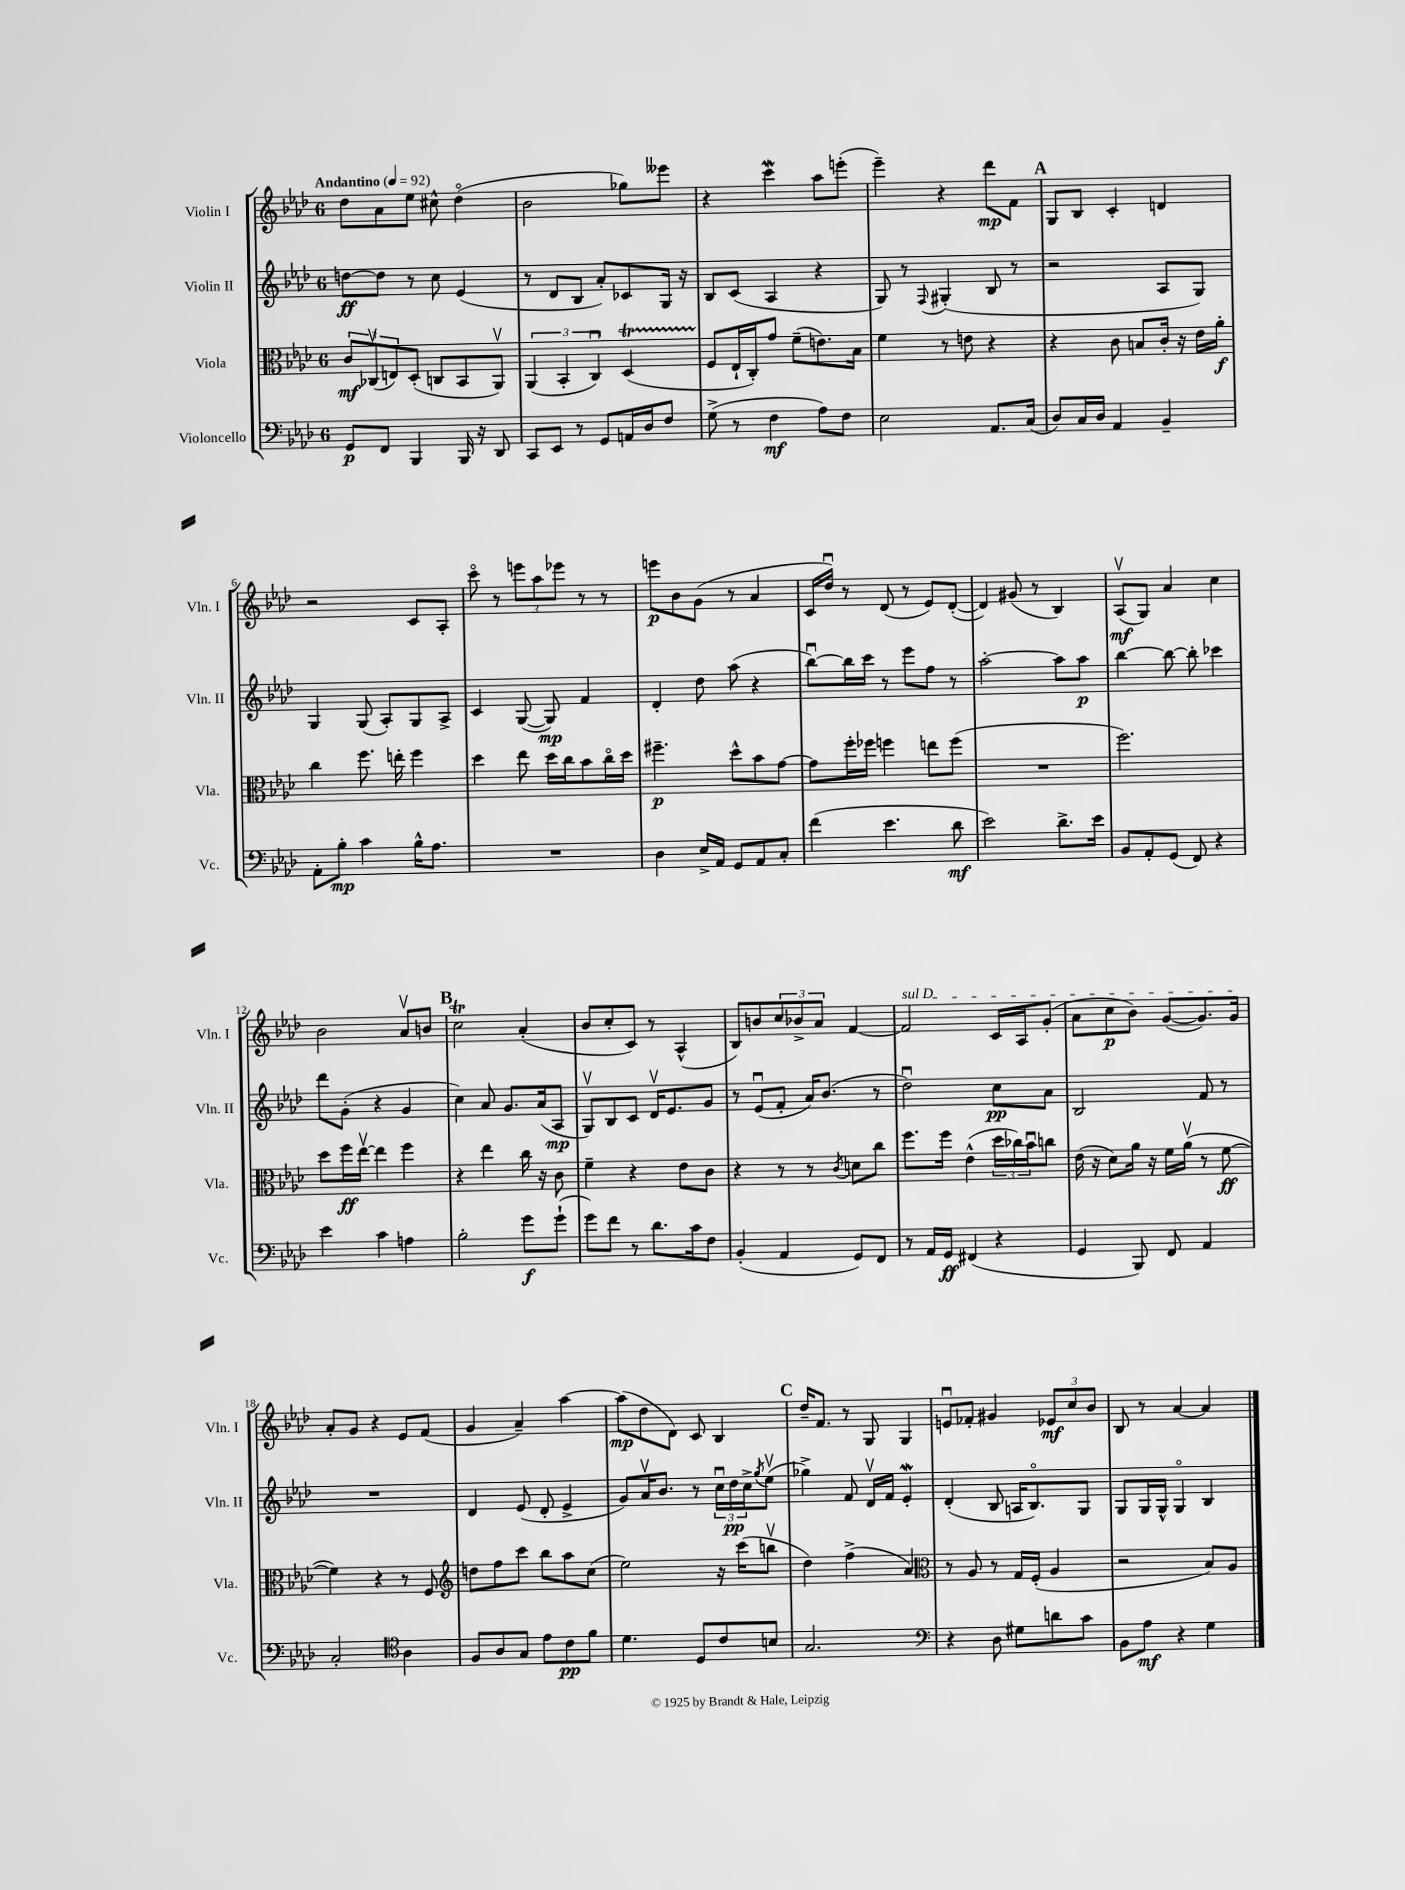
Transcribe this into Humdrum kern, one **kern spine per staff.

**kern	**dynam	**kern	**dynam	**kern	**dynam	**kern	**dynam
*part4	*part4	*part3	*part3	*part2	*part2	*part1	*part1
*staff4	*staff4	*staff3	*staff3	*staff2	*staff2	*staff1	*staff1
*I"Violoncello	*	*I"Viola	*	*I"Violin II	*	*I"Violin I	*
*I'Vc.	*	*I'Vla.	*	*I'Vln. II	*	*I'Vln. I	*
*clefF4	*	*clefC3	*	*clefG2	*	*clefG2	*
*k[b-e-a-d-]	*	*k[b-e-a-d-]	*	*k[b-e-a-d-]	*	*k[b-e-a-d-]	*
*M6/8	*	*M6/8	*	*M6/8	*	*M6/8	*
*MM92	*	*MM92	*	*MM92	*	*MM92	*
=1	=1	=1	=1	=1	=1	=1	=1
!	!	!	!	!	!	!LO:TX:a:B:t=Andantino	!
8GG/L	p	12c/L	mf	[8ddn\L	ff	8dd-\L	.
.	.	(12C-Xv/	.	.	.	.	.
8FF/J	.	.	.	8dd\J]	.	8a-\	.
.	.	12En/)	.	.	.	.	.
4BBB-/	.	(8D-'/J	.	8r	.	8ee-\J	.
.	.	8Cn/L	.	8cc\	.	8cc#X^^\	.
16BBB-/	.	8BB-/	.	(4e-/	.	(4dd-\	.
16r	.	.	.	.	.	.	.
8DD-/	.	8AA-v/J)	.	.	.	.	.
=2	=2	=2	=2	=2	=2	=2	=2
8CC/L	.	(6AA-/	.	8r	.	2b-\	.
8EE-/J	.	.	.	8d-/L	.	.	.
.	.	6BB-'/	.	.	.	.	.
8r	.	.	.	8B-/J	.	.	.
.	.	6Cu/)	.	.	.	.	.
8GG/L	.	.	.	8a-'/L)	.	.	.
16AAn/L	.	(4D-T/	.	8c-X/	.	8gg-X\L)	.
16D-/J	.	.	.	.	.	.	.
8F/J	.	.	.	16G/Jk	.	8eee--X\J	.
.	.	.	.	16r	.	.	.
=3	=3	=3	=3	=3	=3	=3	=3
(8G^\	.	8F/L	.	8B-/L	.	4r	.
8r	.	16E-`/L	.	(8c/J	.	.	.
.	.	16C'/J)	.	.	.	.	.
4F\	mf	8g/J	.	4A-/	.	4cccW\	.
.	.	(8f~\L	.	.	.	.	.
8A-\L)	.	8.en\)	.	4r	.	8aa-\L	.
8F\J	.	.	.	.	.	(8eeen'\J	.
.	.	16B-\Jk	.	.	.	.	.
=4	=4	=4	=4	=4	=4	=4	=4
2E-\	.	4f\	.	8G/)	.	4eee-~\)	.
.	.	.	.	8r	.	.	.
.	.	.	.	8qqF/	.	.	.
.	.	8r	.	(4G#X'/	.	4r	.
.	.	8en\	.	.	.	.	.
8.AA-/L	.	4r	.	8B-/	.	8ddd-\L	mp
.	.	.	.	8r	.	8f\J	.
(16C/Jk	.	.	.	.	.	.	.
!!LO:REH:place=s1:t=A
=5	=5	=5	=5	=5	=5	=5	=5
8D-/L)	.	4r	.	2r	.	8G/L	.
16C/L	.	.	.	.	.	8B-/J	.
16D-/JJ	.	.	.	.	.	.	.
4AA-/	.	8c\	.	.	.	4c'/	.
.	.	8Bn/L	.	.	.	.	.
4BB-~/	.	16c'/Jk	.	8A-/L	.	4dn/	.
.	.	16r	.	.	.	.	.
.	.	16e-\LL	.	8G/J)	.	.	.
.	.	16a-'\JJ	f	.	.	.	.
!!LO:LB:g=z
=6	=6	=6	=6	=6	=6	=6	=6
8AA-'\L	.	4cc\	.	4G/	.	2r	.
8B-'\J	mp	.	.	.	.	.	.
4c\	.	8.ff\	.	(8G/	.	.	.
.	.	.	.	8A-'/L)	.	.	.
.	.	16een'\	.	.	.	.	.
16B-^^\KL	.	4ff\	.	8G/	.	8c/L	.
8.A-\J	.	.	.	.	.	.	.
.	.	.	.	8A-^/J	.	8A-'/J	.
=7	=7	=7	=7	=7	=7	=7	=7
2.r	.	4dd-\	.	4c/	.	8ccc\	.
.	.	.	.	.	.	8r	.
.	.	8ee-\	.	([8G/	.	12eeen\L	.
.	.	.	.	.	.	12aa-\	.
.	.	16dd-\LL	.	8G/])	mp	.	.
.	.	.	.	.	.	12eee-X\J	.
.	.	16cc\J	.	.	.	.	.
.	.	8b-\	.	4f/	.	8r	.
.	.	16cc\L	.	.	.	8r	.
.	.	16dd-\JJ	.	.	.	.	.
=8	=8	=8	=8	=8	=8	=8	=8
4D-\	.	4.ff#X~\	p	4d-'/	.	8eeen\L	p
.	.	.	.	.	.	8b-\	.
16E-^/LL	.	.	.	8dd-\	.	(8g\J	.
16AA-/JJ	.	.	.	.	.	.	.
8GG/L	.	8dd-^^\L	.	(8aa-\	.	8r	.
8AA-/	.	8b-\	.	4r	.	4a-/	.
8C'/J	.	[8g\J	.	.	.	.	.
=9	=9	=9	=9	=9	=9	=9	=9
(4f\	.	8g\L]	.	[8bb-u\L)	.	16c/LL	.
.	.	.	.	.	.	16dd-u/JJ)	.
.	.	16ff'\L	.	16bb-\L]	.	8r	.
.	.	16ff-X\JJ	.	16ccc\JJ	.	.	.
4.e-\	.	4ffn\	.	8r	.	(8d-/	.
.	.	.	.	8eee-\L	.	8r	.
.	.	8een\L	.	8ff\J	.	8e-/L)	.
8d-\	mf	(8ff\J	.	8r	.	([8d-'/J	.
=10	=10	=10	=10	=10	=10	=10	=10
2e-\)	.	2.r	.	[2aa-'\	.	4d-/])	.
.	.	.	.	.	.	(8g#X/	.
.	.	.	.	.	.	8r	.
8.d-^\L	.	.	.	8aa-\L]	.	4B-/)	.
.	.	.	.	8aa-\J	p	.	.
16e-\Jk	.	.	.	.	.	.	.
=11	=11	=11	=11	=11	=11	=11	=11
8BB-/L	.	2.ff\)	.	[4bb-\	.	(8A-v/L	mf
8AA-'/	.	.	.	.	.	8G/J)	.
(8GG/J	.	.	.	8bb-\_	.	4a-/	.
8FF/)	.	.	.	8bb-'\]	.	.	.
4r	.	.	.	4ccc-X\	.	4cc\	.
!!LO:LB:g=z
=12	=12	=12	=12	=12	=12	=12	=12
4e-\	.	8dd-\L	.	8ddd-\L	.	2b-\	.
.	.	16ff\L	ff	(8g'\J	.	.	.
.	.	[16ee-v\JJ	.	.	.	.	.
4c\	.	4ee-\]	.	4r	.	.	.
4An\	.	4ff\	.	4g/	.	8a-v/L	.
.	.	.	.	.	.	8bn/J	.
!!LO:REH:place=s1:t=B
=13	=13	=13	=13	=13	=13	=13	=13
2B-'\	.	4r	.	4cc\)	.	2cct\	.
.	.	4ee-\	.	8a-/	.	.	.
.	.	.	.	8.g/L	.	.	.
8g\L	f	16cc\	.	.	.	(4a-'/	.
.	.	16r	.	(16a-/k	.	.	.
(8g`\J	.	8c\	.	8A-/J	mp	.	.
=14	=14	=14	=14	=14	=14	=14	=14
8g\L)	.	4f~\	.	8Gv/L)	.	8b-/L	.
8f\J	.	.	.	8B-/	.	8cc'/	.
8r	.	4r	.	8c/J	.	8c/J)	.
8.d-\L	.	.	.	16d-v/KL	.	8r	.
.	.	.	.	8.e-/	.	.	.
.	.	8e-\L	.	.	.	(4A-^^/	.
16c\k	.	.	.	.	.	.	.
8F\J	.	8c\J	.	8g/J	.	.	.
=15	=15	=15	=15	=15	=15	=15	=15
(4BB-'/	.	4r	.	8r	.	8B-/L)	.
.	.	.	.	(8e-u/L	.	8bn/	.
4AA-/	.	8r	.	8f'/J	.	12cc/	.
.	.	.	.	.	.	12b-X^/	.
.	.	8r	.	16a-/KL)	.	.	.
.	.	.	.	.	.	12a-/J	.
.	.	.	.	(8.b-/J	.	.	.
.	.	8qc/	.	.	.	.	.
8GG/L)	.	8dn\L	.	.	.	[4f/	.
8FF/J	.	8cc\J	.	8r	.	.	.
=16	=16	=16	=16	=16	=16	=16	=16
!	!	!	!	!	!	!LO:TX:a:i:t=sul D	!
8r	.	8.ff\L	.	2dd-u\)	.	2f/]	.
16AA-/LL	.	.	.	.	.	.	.
16GG/JJ	ff	16ff\Jk	.	.	.	.	.
(4FF#X/	.	(4e-^^\	.	.	.	.	.
4r	.	24dd-\LL	.	8cc\L	pp	16c/LL	.
.	.	24cc-X\)	.	.	.	.	.
.	.	.	.	.	.	16A-/J	.
.	.	24b-u\J	.	.	.	.	.
.	.	8ccn\J	.	8a-\J	.	(8g'/J	.
=17	=17	=17	=17	=17	=17	=17	=17
4GG/	.	(16e-\	.	2B-/	.	8a-\L	.
.	.	16r	.	.	.	.	.
.	.	8d-\L)	.	.	.	8cc\	p
8BBB-/)	.	16a-\Jk	.	.	.	8b-\J)	.
.	.	16r	.	.	.	.	.
8FF/	.	16f\LL	.	.	.	([8g/L	.
.	.	(16a-v\JJ	.	.	.	.	.
4AA-/	.	8r	.	8f/	.	8.g/])	.
.	.	[8f\	ff	8r	.	.	.
.	.	.	.	.	.	16g/Jk	.
!!LO:LB:g=z
=18	=18	=18	=18	=18	=18	=18	=18
2C'/	.	4f\])	.	2.r	.	8a-'/L	.
.	.	.	.	.	.	8g/J	.
.	.	4r	.	.	.	4r	.
*clefC4	*	*	*	*	*	*	*
4A-\	.	8r	.	.	.	8e-/L	.
.	.	8F/	.	.	.	(8f/J	.
=19	=19	=19	=19	=19	=19	=19	=19
*	*	*clefG2	*	*	*	*	*
8F/L	.	8ddn\L	.	4d-/	.	4g/	.
8A-/	.	8ff\	.	.	.	.	.
8G/J	.	8ccc\J	.	(8e-/	.	4a-~/)	.
8e-\L	.	8bb-\L	.	8d-'/	.	.	.
8c\	pp	8aa-\	.	4e-^/	.	[4aa-\	.
8f\J	.	(8cc\J	.	.	.	.	.
=20	=20	=20	=20	=20	=20	=20	=20
4.d-\	.	2ee-\)	.	8g/L)	.	(8aa-\L]	mp
.	.	.	.	16a-v/K	.	8dd-\	.
.	.	.	.	8.b-/J	.	.	.
.	.	.	.	.	.	8d-\J)	.
8D-/L	.	.	.	8r	.	8c/	.
8c/	.	16r	.	24ccu\LL	.	4B-/	.
.	.	.	.	24dd-\	pp	.	.
.	.	(16ccc\KL	.	.	.	.	.
.	.	.	.	24cc^\J	.	.	.
.	.	.	.	8qgg/	.	.	.
8Bn/J	.	8bbnv\J	.	(8ee-v\J	.	.	.
!!LO:REH:place=s1:t=C
=21	=21	=21	=21	=21	=21	=21	=21
2.G/	.	4dd-\)	.	4gg-X^\)	.	16dd-~/KL	.
.	.	.	.	.	.	8.f/J	.
.	.	(4ff^\	.	8f/	.	8r	.
.	.	.	.	16d-v/LL	.	8G/	.
.	.	.	.	16f/JJ	.	.	.
.	.	4a-/)	.	4e-W'/	.	4G/	.
=22	=22	=22	=22	=22	=22	=22	=22
*clefF4	*	*clefC3	*	*	*	*	*
4r	.	8r	.	(4d-'/	.	8enu/L	.
.	.	8A-/	.	.	.	8f-X'/J	.
8D-\	.	8r	.	8B-/	.	4g#X/	.
8G#X\L	.	16G/LL	.	16An/KL	.	.	.
.	.	(16F'/JJ	.	8.B-/)	.	.	.
8dn\	.	4A-/	.	.	.	12e-X/L	mf
.	.	.	.	.	.	12cc/	.
8c\J	.	.	.	8G/J	.	.	.
.	.	.	.	.	.	12b-/J	.
=23	=23	=23	=23	=23	=23	=23	=23
8BB-\L	.	2r	.	8G/L	.	8B-/	.
8A-\J	mf	.	.	16G/L	.	8r	.
.	.	.	.	16G^^/JJ	.	.	.
4r	.	.	.	4G/	.	[4a-/	.
4G\	.	8B-/L)	.	4B-/	.	4a-/]	.
.	.	8A-/J	.	.	.	.	.
==	==	==	==	==	==	==	==
*-	*-	*-	*-	*-	*-	*-	*-
